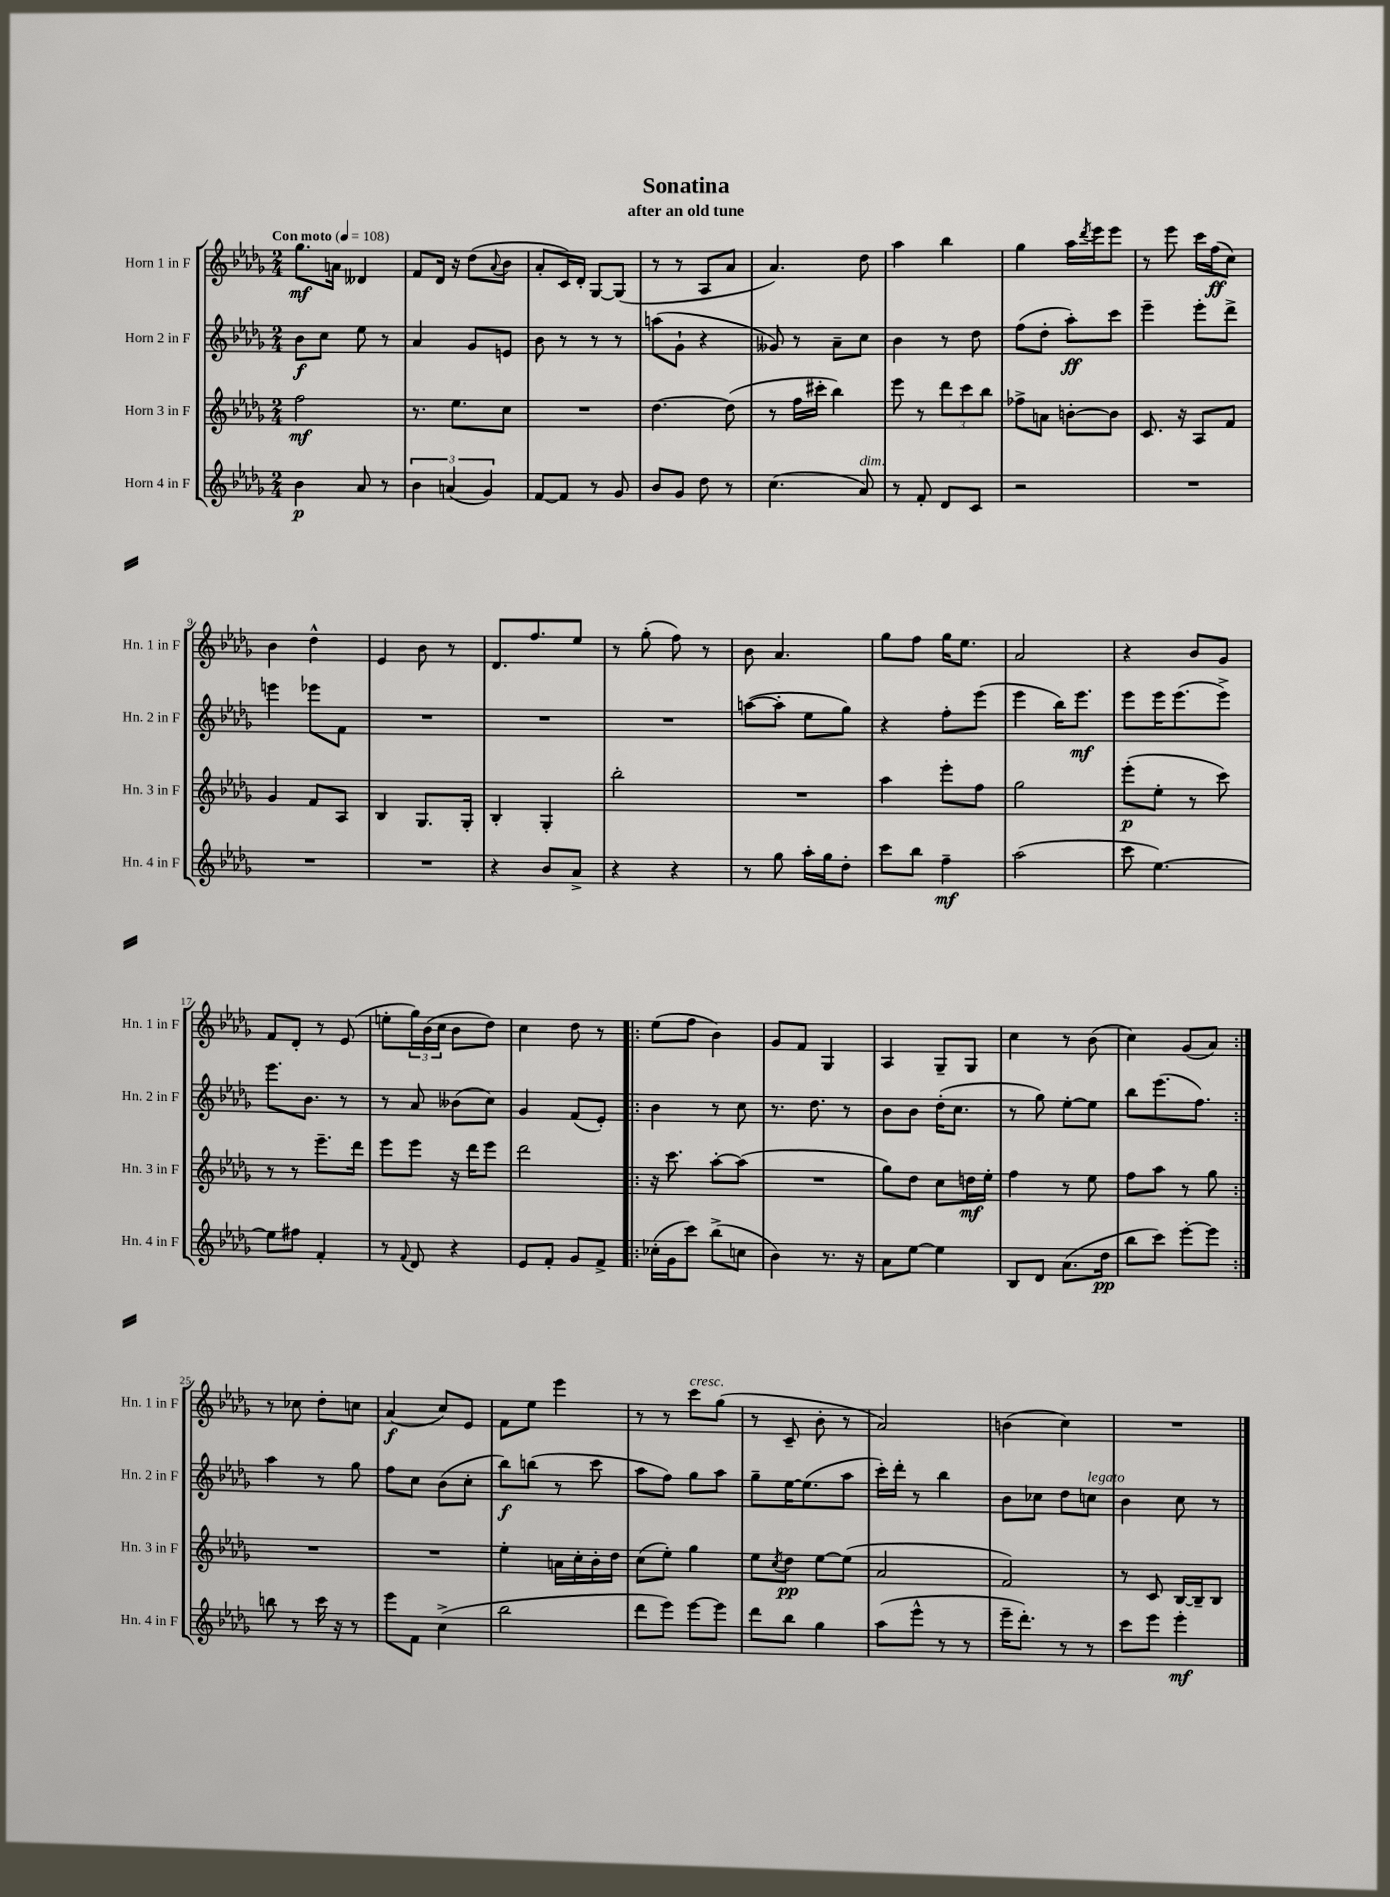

**kern	**kern	**kern	**kern
*staff4	*staff3	*staff2	*staff1
*clefG2	*clefG2	*clefG2	*clefG2
*k[b-e-a-d-g-]	*k[b-e-a-d-g-]	*k[b-e-a-d-g-]	*k[b-e-a-d-g-]
*M2/4	*M2/4	*M2/4	*M2/4
*MM108	*MM108	*MM108	*MM108
4b-	2ff	8b-	8.gg-
.	.	8cc	.
.	.	.	16a
8a-	.	8ee-	4d--
8r	.	8r	.
=	=	=	=
6b-	8.r	4a-	8f
.	.	.	16d-
(6a	.	.	.
.	8.ee-	.	16r
.	.	8g-	(8dd-
6g-)	.	.	.
.	.	.	8qqa-
.	8cc	8e	8b-
=	=	=	=
[8f	2r	8b-	8a-'
8f]	.	8r	16c)
.	.	.	16d-'
8r	.	8r	[8G-
8g-	.	8r	(8G-]
=	=	=	=
8b-	[4.dd-	(8aa	8r
8g-	.	8g-`	8r
8dd-	.	4r	8A-
8r	(8dd-]	.	8a-
=	=	=	=
(4.cc	8r	8g--)	4.a-)
.	16ff	8r	.
.	16ccc#'	.	.
.	4bb-)	8a-~	.
8a-)	.	8cc	8dd-
=	=	=	=
8r	8eee-	4b-	4aa-
8f'	8r	.	.
8d-	12ddd-	8r	4bb-
.	12ccc	.	.
8c	.	8dd-	.
.	12bb-	.	.
=	=	=	=
2r	8ff-^	(8ff	4gg-
.	8a	8dd-'	.
.	[8b'	8aa-')	16aa-
.	.	.	8qddd-
.	.	.	16eee-
.	8b]	8ccc	8eee-
=	=	=	=
2r	8.c	4eee-~	8r
.	.	.	8eee-
.	16r	.	.
.	8A-	8eee-'	16ccc
.	.	.	(16ff
.	8f	8ddd-^	8cc)
=	=	=	=
2r	4g-	4eee	4b-
.	8f	8eee-	4dd-^^
.	8A-	8f	.
=	=	=	=
2r	4B-	2r	4e-
.	8.G-	.	8b-
.	.	.	8r
.	16G-'	.	.
=	=	=	=
4r	4B-'	2r	8.d-
.	.	.	8.ff
8b-	4G-'	.	.
8a-^	.	.	8ee-
=	=	=	=
4r	2bb-'	2r	8r
.	.	.	(8gg-'
4r	.	.	8ff)
.	.	.	8r
=	=	=	=
8r	2r	([8aa	8b-
8gg-	.	8aa']	4.a-
16aa-'	.	8ee-	.
16gg-	.	.	.
8dd-'	.	8gg-)	.
=	=	=	=
8ccc	4aa-	4r	8gg-
8bb-	.	.	8ff
4ff~	8eee-'	8ff'	16gg-
.	.	.	8.ee-
.	8ff	(8eee-	.
=	=	=	=
(2aa-	2gg-	4eee-	2a-
.	.	16bb-)	.
.	.	8.eee-	.
=	=	=	=
8ccc	(8eee-'	8eee-	4r
[4.ee-)	8ee-'	16eee-	.
.	.	(8.eee-	.
.	8r	.	8b-
.	8ccc)	8eee-^)	8g-
=	=	=	=
8ee-]	8r	8.eee-	8f
8ff#	8r	.	8d-'
.	.	8.b-	.
4f'	8.eee-~	.	8r
.	.	8r	(8e-
.	16ddd-	.	.
=	=	=	=
8r	8eee-	8r	8ee'
8qqf	.	.	.
8d-	8eee-	8a-	24gg-)
.	.	.	(24b-
.	.	.	24cc
4r	16r	(8b--	8b-
.	16ddd-	.	.
.	8eee-	8cc)	8dd-)
=	=	=	=
8e-	2ddd-	4g-	4cc
8f'	.	.	.
8g-	.	(8f	8dd-
8f^	.	8e-')	8r
=!|:	=!|:	=!|:	=!|:
(16cc-'	16r	4b-	(8ee-
16g-	8.ccc	.	.
8ccc)	.	.	8ff
(8bb-^	[8aa-'	8r	4b-)
8cc	(8aa-]	8cc	.
=	=	=	=
4b-)	2r	8.r	8g-
.	.	.	8f
.	.	8.dd-	.
8.r	.	.	4G-
.	.	8r	.
16r	.	.	.
=	=	=	=
8a-	8gg-)	8b-	4A-
[8ee-	8dd-	8b-	.
4ee-]	8cc	(16dd-'	8G-~
.	.	8.cc	.
.	16dd	.	8G-
.	16ee-'	.	.
=	=	=	=
8B-	4ff	8r	4cc
8d-	.	8gg-)	.
(8.a-	8r	[8ee-'	8r
.	8ee-	8ee-]	(8b-
16dd-	.	.	.
=	=	=	=
8bb-	8ff	8bb-	4cc)
8ccc)	8aa-	(8.eee-	.
[8eee-'	8r	.	(8g-
.	.	8.ff)	.
8eee-]	8gg-	.	8a-)
=:|!	=:|!	=:|!	=:|!
8bb	2r	4aa-	8r
8r	.	.	8cc-
16ccc	.	8r	8dd-'
16r	.	.	.
8r	.	8gg-	8cc
=	=	=	=
8eee-	2r	8ff	(4a-
8f	.	8cc	.
(4cc^	.	(8b-	8cc)
.	.	8cc'	8e-
=	=	=	=
2bb-	4ee-'	8bb-)	8f
.	.	(8bb	8ee-
.	16a	8r	4eee-
.	16cc'	.	.
.	16b-'	8ccc	.
.	16dd-	.	.
=	=	=	=
8ddd-	(8cc	8aa-	8r
8eee-)	8ee-')	8ff)	8r
[8eee-	4gg-	8gg-	8ccc
8eee-]	.	8aa-	(8gg-
=	=	=	=
8ddd-	8ee-	8gg-~	8r
.	8qcc	.	.
8bb-	8dd-	[16ee-	8c~
.	.	(8.ee-]	.
4gg-	[8ee-	.	8b-'
.	(8ee-]	8aa-	8r
=	=	=	=
(8aa-	2a-	16ccc')	2a-)
.	.	16ddd-'	.
8eee-^^	.	8r	.
8r	.	4bb-	.
8r	.	.	.
=	=	=	=
16eee-~	2f)	8b-	(4b
8.ddd-')	.	.	.
.	.	8cc-	.
8r	.	8dd-	4cc)
8r	.	8cc	.
=	=	=	=
8ccc	8r	4b-	2r
8eee-	8c	.	.
4eee-'	[16B-	8cc	.
.	16B-~]	.	.
.	8B-	8r	.
==	==	==	==
*-	*-	*-	*-
